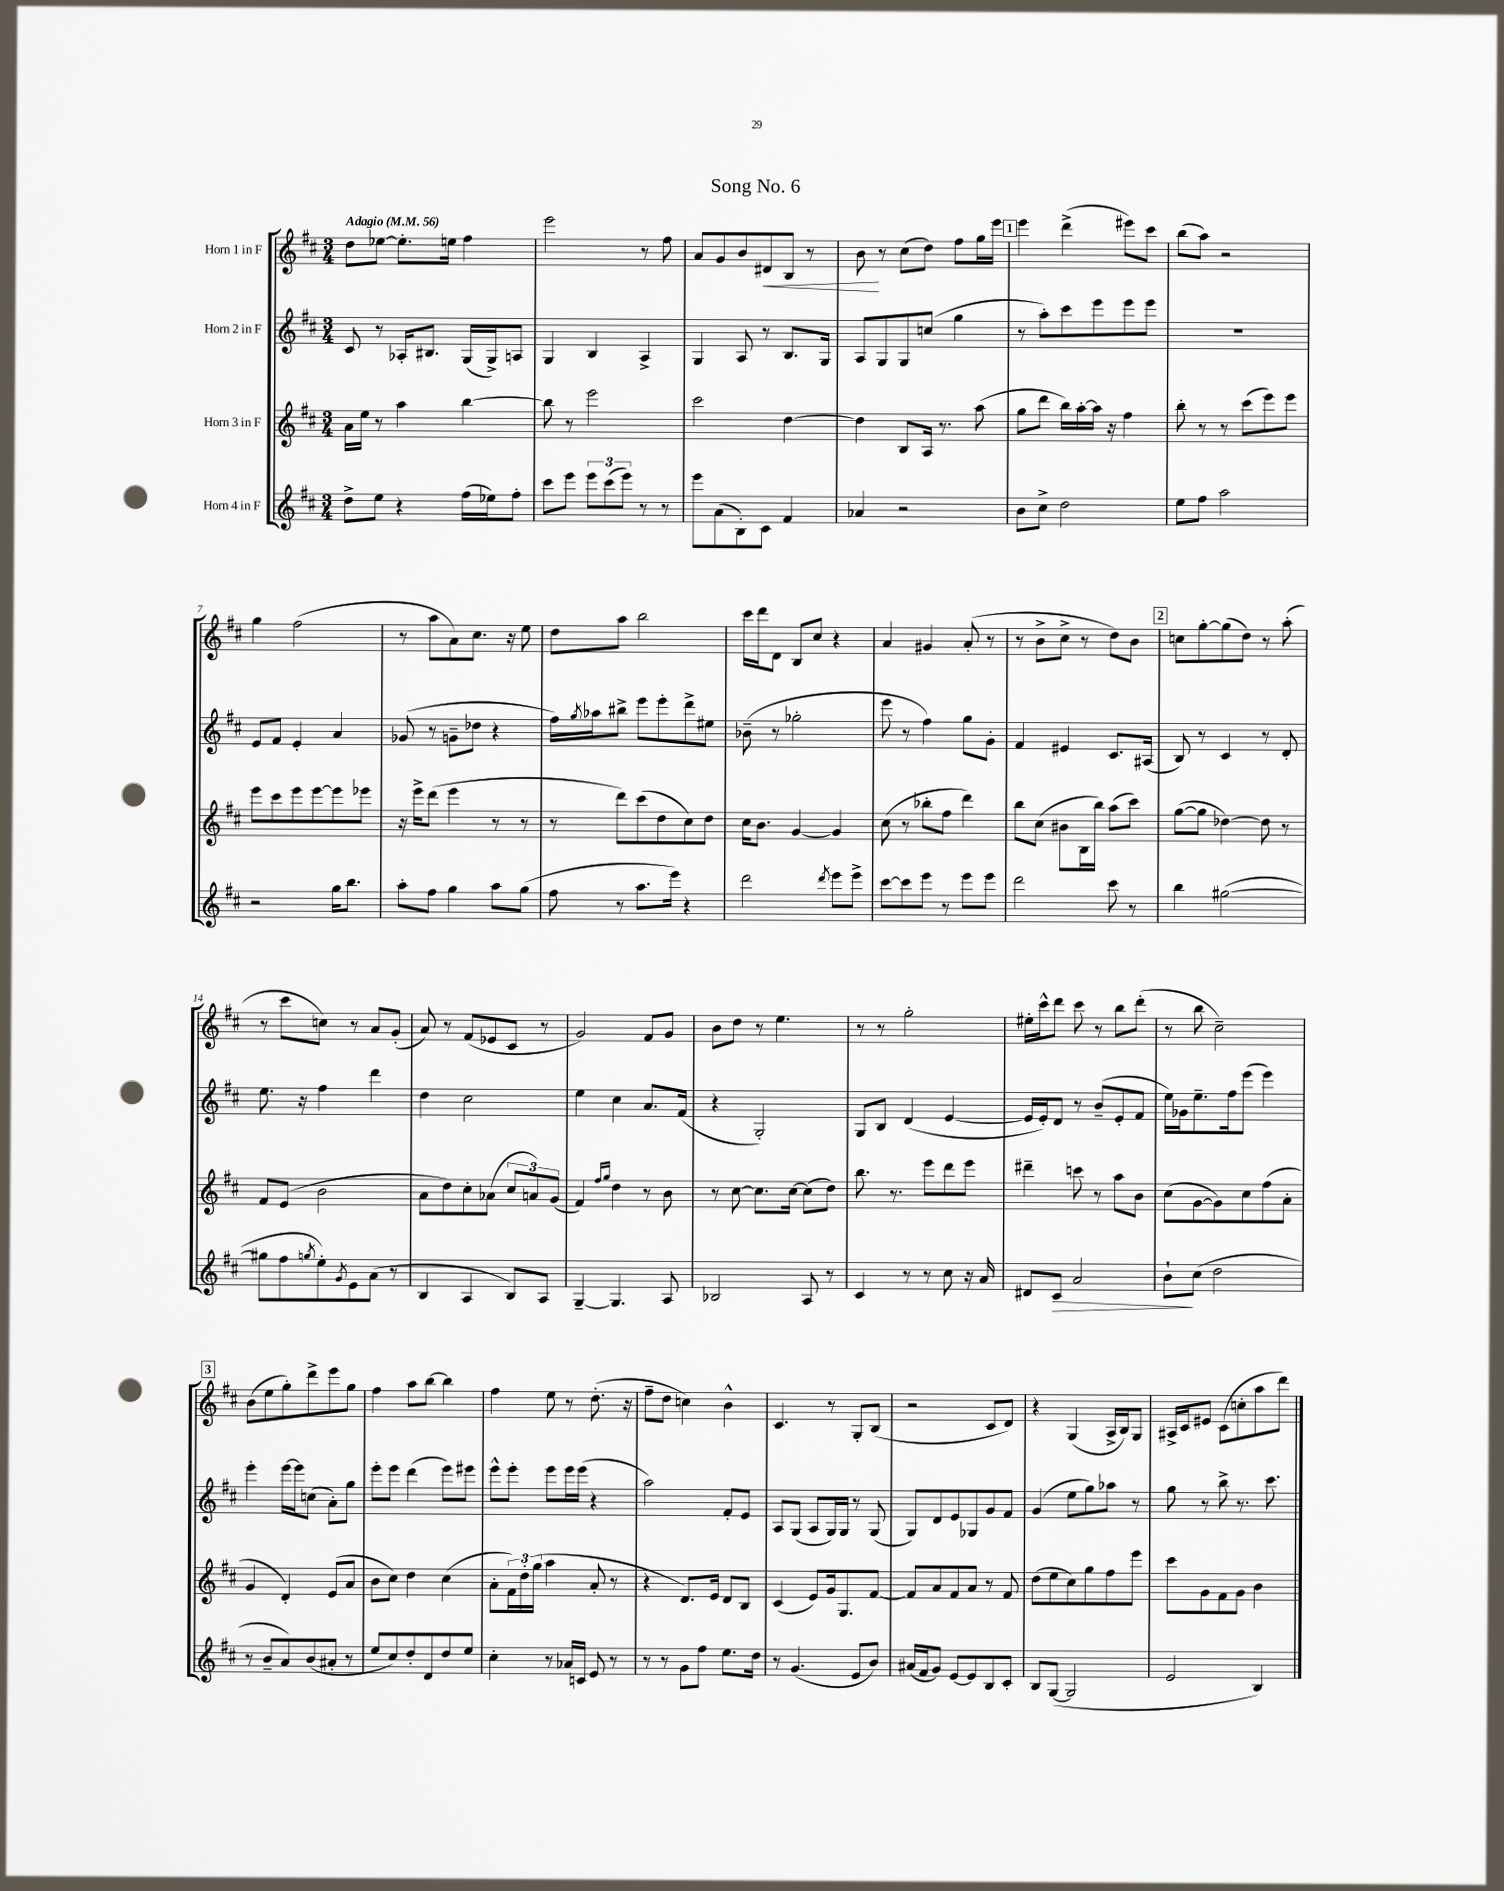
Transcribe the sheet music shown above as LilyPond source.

\header { title = "Song No. 6" }
<<
\new StaffGroup <<
\new Staff = "s0" \with { instrumentName = "Horn 1 in F" } {
    \clef treble \key d \major \numericTimeSignature \time 3/4 \tempo "Adagio" 4 = 56
    d''8 ees''8~ ees''8.-. e''16 fis''4 |
    e'''2 r8 fis''8 |
    a'8 g'8 b'8 dis'8\< b8 r8 |
    b'8\! r8 cis''8( d''8) fis''8 g''16 e'''16 |
    \mark \markup { \box "1" } e'''4 d'''4->( eis'''8) cis'''8 |
    b''8( a''8) r2 |
    g''4 fis''2( |
    r8 a''8 a'8) cis''8. r16 e''8 |
    d''8 a''8 b''2 |
    cis'''16 d'''16 d'8 b8 cis''8 r4 |
    a'4 gis'4 a'8-.( r8 |
    r8 b'8-> cis''8-> r8 d''8) b'8 |
    \mark \markup { \box "2" } c''8 g''8~-. g''8( d''8) r8 a''8-.( |
    r8 cis'''8 c''8) r8 a'8 g'8-.( |
    a'8) r8 fis'8( ees'8 cis'8 r8 |
    g'2) fis'8 g'8 |
    b'8 d''8 r8 e''4. |
    r8 r8 g''2-. |
    eis''16-. cis'''16-^ d'''8 cis'''8 r8 b''8 d'''8-.( |
    r8 b''8 cis''2--) |
    \mark \markup { \box "3" } b'8( e''8 g''8-.) d'''8-> e'''8 g''8 |
    fis''4 a''8 b''8~ b''4 |
    fis''4 e''8 r8 d''8.-.( r16 |
    fis''8-- d''8 c''4) b'4-^ |
    cis'4. r8 g8-. b8( |
    r2 cis'8 d'8) |
    r4 g4( a16-> b16) g8 |
    ais16-> cis'16 eis'8 cis'8( c''8-. a''8 d'''8) \bar "|." |
}
\new Staff = "s1" \with { instrumentName = "Horn 2 in F" } {
    \clef treble \key d \major \numericTimeSignature \time 3/4
    cis'8 r8 aes16-. bis8. g16( g16->) a8 |
    g4 b4 a4-> |
    g4 a8 r8 b8. g16 |
    a8 g8 g8 c''8( g''4 |
    \mark \markup { \box "1" } r8 a''8-.) cis'''8 e'''8 e'''8 e'''8 |
    R2. |
    e'8 fis'8 e'4-. a'4 |
    ges'8( r8 g'8-- des''8 r4 |
    fis''16) \acciaccatura { g''8 } aes''16 bis''8-> e'''8 e'''8-. d'''8-> eis''8 |
    bes'8--( r8 ges''2-. |
    e'''8 r8 fis''4) g''8 g'8-. |
    fis'4 eis'4 cis'8. ais16( |
    \mark \markup { \box "2" } b8) r8 cis'4 r8 d'8-. |
    e''8. r16 fis''4 d'''4 |
    d''4 cis''2 |
    e''4 cis''4 a'8. fis'16( |
    r4 g2-.) |
    g8 b8 d'4( e'4~ |
    e'16 e'16-.) d'8 r8 b'8--( e'8-. fis'8 |
    e''16) ges'16 e''8.-- fis''16 e'''8( e'''4) |
    \mark \markup { \box "3" } e'''4-. e'''16~ e'''16 c''8( a'8-.) g''8 |
    e'''8-. e'''8 d'''4( e'''8) eis'''8 |
    e'''8-^ e'''8-. e'''8 e'''16 e'''16( r4 |
    a''2) fis'8-. e'8 |
    a8 g8( a8 g16) g16 r8 g8( |
    g8) d'8 e'8 ges8 g'8 fis'8 |
    g'4( e''8 g''8) aes''8 r8 |
    g''8 r8 b''8-> r8. cis'''8. \bar "|." |
}
\new Staff = "s2" \with { instrumentName = "Horn 3 in F" } {
    \clef treble \key d \major \numericTimeSignature \time 3/4
    a'16 e''16 r8 a''4 b''4~ |
    b''8 r8 e'''2 |
    cis'''2 d''4~ |
    d''4 b8 a16 r8. a''8( |
    \mark \markup { \box "1" } g''8 d'''8 b''16) a''16~-. a''16 r16 fis''4 |
    b''8-. r8 r8 cis'''8( e'''8) e'''8 |
    e'''8 cis'''8 e'''8 e'''8~ e'''8 ees'''8 |
    r16 e'''16-> d'''8( e'''4 r8 r8 |
    r8 d'''8) cis'''8( d''8 cis''8) d''8 |
    cis''16 b'8. g'4~ g'4 |
    cis''8( r8 bes''8-. fis''8 d'''4) |
    b''8 cis''8( bis'8 b16 b''16) a''8( cis'''8) |
    \mark \markup { \box "2" } g''8~( g''8 des''4~) des''8 r8 |
    fis'8 e'8( b'2 |
    a'8 d''8) cis''8-. aes'8( \tuplet 3/2 { cis''8 a'8) g'8( } |
    fis'4) \grace { fis''16 g''16 } d''4 r8 b'8 |
    r8 cis''8~ cis''8. cis''16~ cis''8( d''8) |
    b''8. r8. e'''8 d'''8 e'''8 |
    dis'''4-- c'''8 r8 a''8 b'8 |
    cis''8( g'8~ g'8) cis''8 fis''8( a'8-. |
    \mark \markup { \box "3" } g'4 d'4-.) e'8( a'8 |
    b'8 cis''8) d''4 cis''4( |
    a'8-. \tuplet 3/2 { fis'16) d''16-. g''16( } a''4 a'8-. r8 |
    r4 d'8.) e'16 d'8 b8 |
    cis'4( e'8) g'16 g8. fis'8~ |
    fis'8 a'8 fis'8 a'8 r8 fis'8 |
    d''8( e''8 cis''8) g''8 fis''8 e'''8 |
    cis'''8 g'8 fis'8 g'8 b'4 \bar "|." |
}
\new Staff = "s3" \with { instrumentName = "Horn 4 in F" } {
    \clef treble \key d \major \numericTimeSignature \time 3/4
    d''8-> e''8 r4 fis''16( ees''16) fis''8-. |
    cis'''8 e'''8 \tuplet 3/2 { e'''8 cis'''8( e'''8) } r8 r8 |
    e'''8 a'8( b8-.) cis'8 fis'4 |
    aes'4 r2 |
    \mark \markup { \box "1" } b'8 cis''8-> d''2 |
    e''8 fis''8 a''2 |
    r2 g''16 b''8. |
    a''8-. fis''8 g''4 a''8 g''8( |
    fis''8 r8 a''8. e'''16) r4 |
    d'''2 \acciaccatura { d'''8 } e'''8 e'''8-> |
    cis'''8~ cis'''8 e'''8 r8 e'''8 e'''8 |
    d'''2 cis'''8 r8 |
    \mark \markup { \box "2" } b''4 gis''2~( |
    gis''8 fis''8 \acciaccatura { g''8 } e''8-.) \acciaccatura { g'8 } e'8 a'8( r8 |
    b4 a4 b8) a8 |
    g4~-- g4. a8 |
    bes2 a8 r8 |
    cis'4 r8 r8 cis''8 r16 a'16 |
    dis'8 cis'8\> a'2 |
    b'8-!\! cis''8( d''2 |
    \mark \markup { \box "3" } r8 b'8-- a'8) b'8( ais'8-. r8 |
    e''8 cis''8) d''8-. d'8 d''8 e''8 |
    cis''4-. r8 aes'16 c'16 e'8 r8 |
    r8 r8 g'8 fis''8 e''8. d''16 |
    r8 g'4.( e'8 b'8) |
    ais'16( fis'16 g'8) e'8~ e'8 b8 cis'8-. |
    b8 g8~( g2 |
    e'2 b4) \bar "|." |
}
>>
>>
